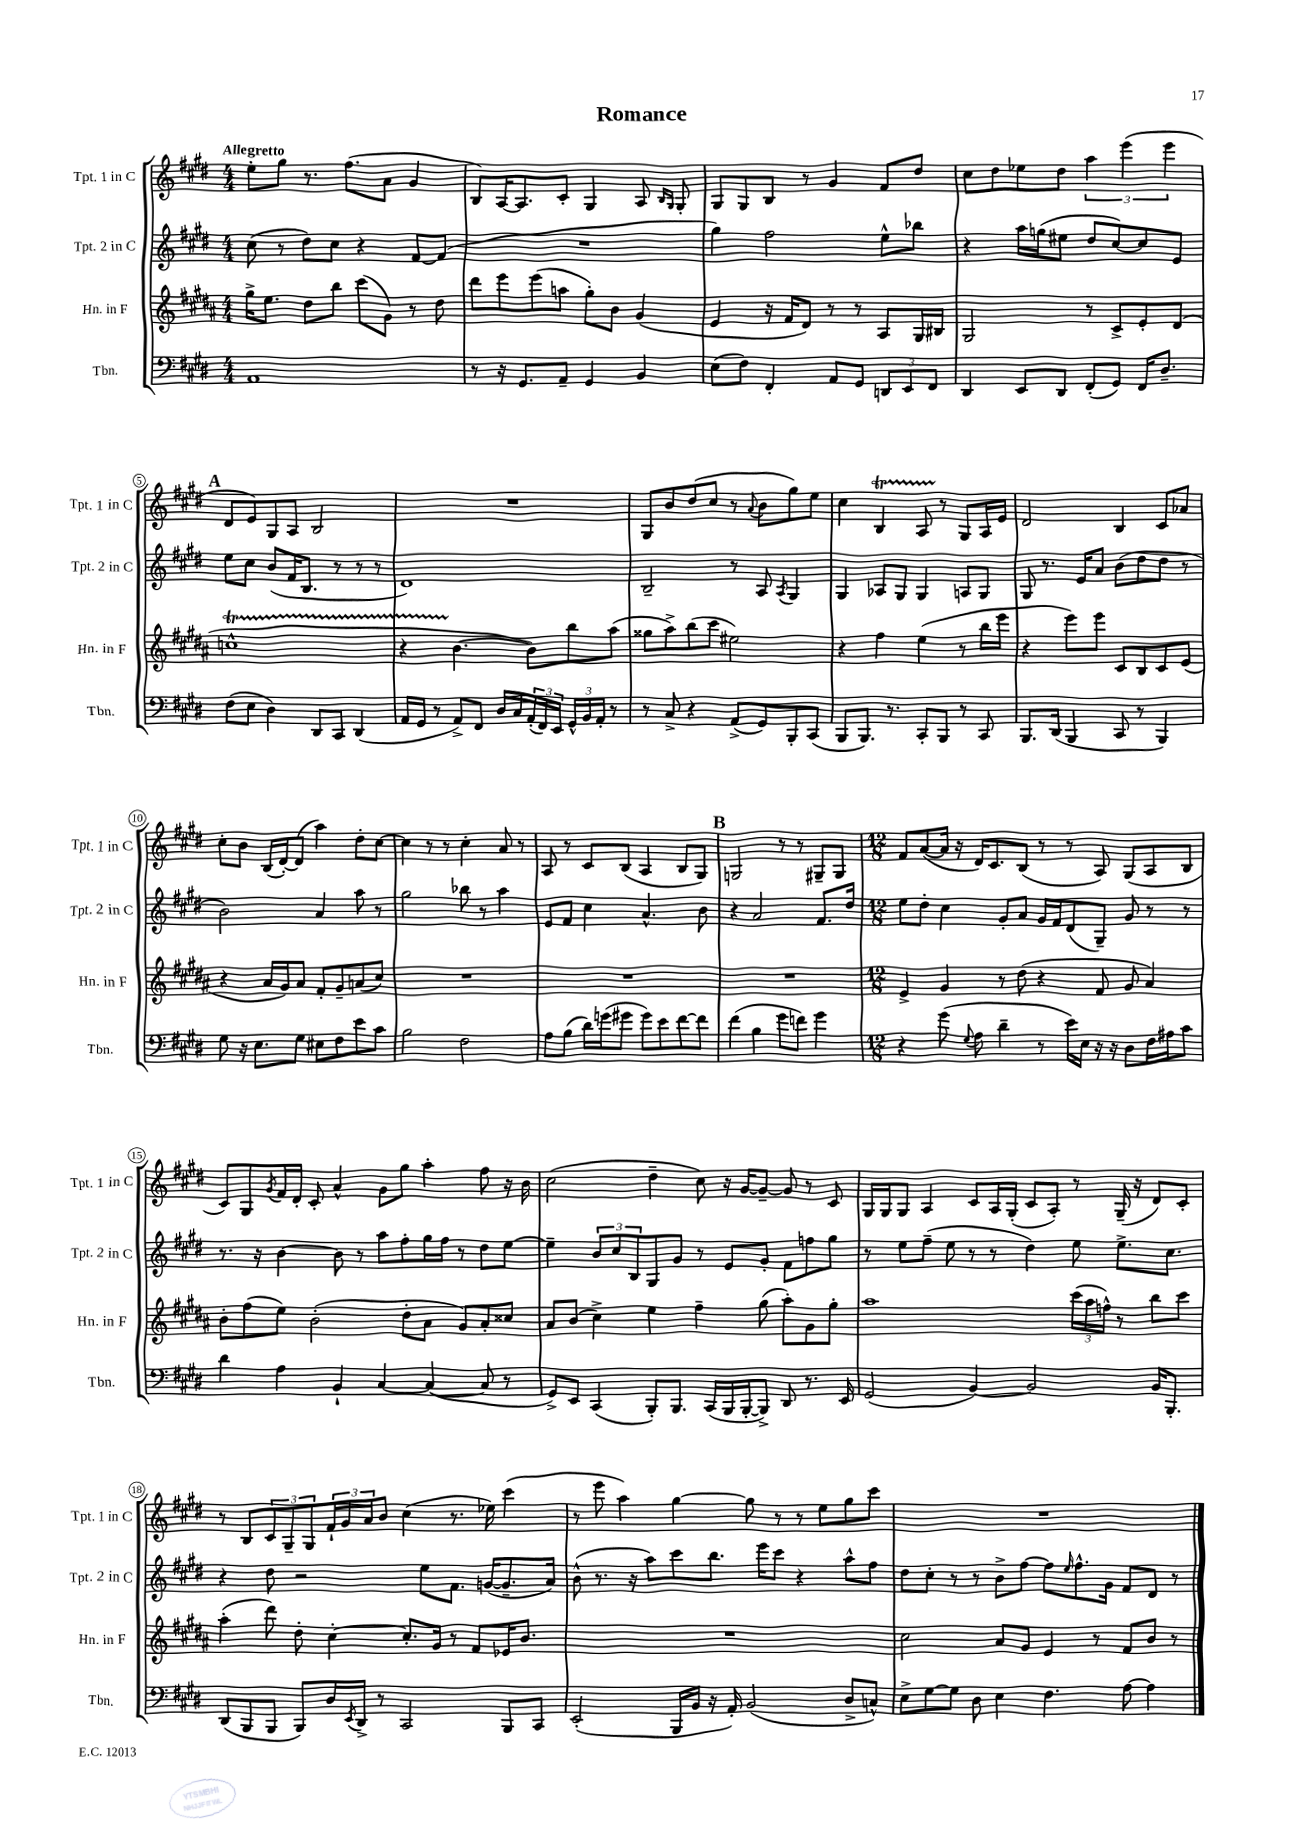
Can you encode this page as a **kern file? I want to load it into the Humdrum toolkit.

**kern	**kern	**kern	**kern
*staff4	*staff3	*staff2	*staff1
*clefF4	*clefG2	*clefG2	*clefG2
*k[f#c#g#d#]	*k[f#c#g#d#a#]	*k[f#c#g#d#]	*k[f#c#g#d#]
*M4/4	*M4/4	*M4/4	*M4/4
1AA	16gg#^\LK	(8cc#\	8ee'\L
.	8.ee\J	.	.
.	.	8r	8gg#\J
.	8dd#\L	8dd#\L)	8.r
.	8bb\J	8cc#\J	.
.	.	.	(8.ff#\L
.	(8ccc#\L	4r	.
.	8g#\J)	.	8a\J
.	8r	[8f#/L	4g#/
.	8dd#\	(8f#/]J	.
=	=	=	=
8r	8ddd#\L	1r	8B/L)
16r	8eee\	.	[16A/K
8.GG#/L	.	.	8.A/]
.	(8eee\	.	.
8AA~/J	8aa\J	.	8c#'/J
4GG#/	8gg#'\L)	.	4G#/
.	8b\J	.	.
4BB/	(4g#/	.	8A/
.	.	.	16qqB/LL
.	.	.	16qqG#/JJ
.	.	.	8G#'/
=	=	=	=
(8E\L	4e/	4gg#\)	8G#/L
8F#\J)	.	.	8G#/
4FF#'/	16r	2ff#\	8B/J
.	16f#/LK	.	.
.	8d#/J)	.	8r
8AA/L	8r	.	4g#/
8GG#/J	8r	.	.
12DD/L	8A#/L	8ee^^\L	8f#/L
12EE/	.	.	.
.	16G#/L	8bb-\J	8dd#/J
12FF#/J	.	.	.
.	16B#/JJ	.	.
=	=	=	=
4DD#/	2G#/	4r	8cc#\L
.	.	.	8dd#\
8EE/L	.	16aa\LL	8ee-\
.	.	(16gg\J	.
8DD#/J	.	8ee#\J	8dd#\J
(8FF#'/L	8r	8dd#/L	6aa\
8GG#/J)	8c#^/L	[8cc#/)	.
.	.	.	(6eee\
16FF#/LK	8e'/	8cc#/]	.
8.D#~/J	.	.	.
.	.	.	6eee\
.	(8d#/J	8e/J	.
=	=	=	=
(8F#\L	1cc^^	8ee\L	8d#/L
8E\J	.	8cc#\J	8e/)
4D#\)	.	(8b/L	8G#/
.	.	16f#/K	8A/J
.	.	8.B/J	.
8DD#/L	.	.	2B/
8CC#/J	.	8r	.
(4DD#/	.	8r	.
.	.	8r	.
=	=	=	=
16AA/LL	4r	1d#)	1r
16GG#/JJ	.	.	.
8r	.	.	.
8AA^/L)	[4.b\	.	.
8FF#/J	.	.	.
16D#/LL	.	.	.
16C#/	.	.	.
(24AA'/	8b\]L)	.	.
24FF#/)	.	.	.
24EE/JJ	.	.	.
24GG#^^/LL	8bb\	.	.
24BB/	.	.	.
24AA'/JJ	.	.	.
8r	(8aa#\J	.	.
=	=	=	=
8r	8gg##\L	2B~/	8G#/L
8C#^/	8aa#^\)	.	8b/
4r	(8bb\	.	(8dd#/
.	8ccc#\J	.	8cc#/J
(8AA^/L	2ee#\)	8r	8r
.	.	.	8qqa/
8GG#/)	.	8A/	8b\L
.	.	8qA/	.
8BBB'/	.	4G#/	8gg#\)
(8CC#/J	.	.	8ee\J
=	=	=	=
8BBB/L	4r	4G#/	4cc#\
8.BBB/J)	.	.	.
.	4ff#\	8A-/L	4B/
8.r	.	.	.
.	.	8G#/J	.
8CC#'/L	(4ee\	4G#/	8A/
8BBB/J	.	.	8r
8r	8r	8A/L	8G#/L
8CC#/	16bb\LL	8G#/J	16A/L
.	16eee\JJ	.	16e/JJ
=	=	=	=
8.BBB/L	4r	8G#/	2d#/
.	.	8.r	.
(16DD#/Jk	.	.	.
4BBB/	8eee\L)	.	.
.	.	16e/LK	.
.	8eee\J	8a/J	.
8CC#/	8c#/L	(8b\L	4B/
8r	8B/	8dd#\	.
4BBB/)	8c#/	8dd#\J	8c#/L
.	(8e/J	8r	8a-/J
=	=	=	=
8G#\	4r	2b\)	8cc#'\L
16r	.	.	8b\J
8.E\L	.	.	.
.	16a#/LL	.	(16B/LL
.	16g#/J)	.	[16d#'/J)
8G#\J	8a#/J	.	(8d#/]J
8E#\L	8f#'/L	4a/	4aa\)
8F#\	8g#~/	.	.
8e\	(8a/	8aa\	8dd#'\L
8c#\J	8cc#/J)	8r	[8cc#\J
=	=	=	=
2B\	1r	2gg#\	4cc#\]
.	.	.	8r
.	.	.	8r
2F#\	.	8bb-\	4cc#'\
.	.	8r	.
.	.	4aa\	8a/
.	.	.	8r
=	=	=	=
8A\L	1r	8e/L	8A/
(8B\J	.	8f#/J	8r
16d#\LL)	.	4cc#\	8c#/L
(16g\J	.	.	.
8g#\J	.	.	(8B/J
8g#\L)	.	4.a^^/	4A/
8e\	.	.	.
[8f#\	.	.	8B/L
8f#\]J	.	8b\	8G#/J)
=	=	=	=
(4f#\	1r	4r	2G/
4B\	.	2a/	.
8g#\L	.	.	8r
8f\J)	.	.	8r
4g#\	.	8.f#/L	8G#~/L
.	.	.	8G#/J
.	.	16dd#/Jk	.
=	=	=	=
*M12/8	*M12/8	*M12/8	*M12/8
4r	4e^/	8ee\L	8f#/L
.	.	8dd#'\J	([8a/
(8g#\	4g#/	4cc#\	16a/]Jk
.	.	.	16r
8qqG#/	.	.	.
8A\	.	.	16d#/LK)
.	.	.	8.c#/
4d#~\	8r	8g#'/L	.
.	(8dd#\	8a/J	(8B/J
8r	4r	16g#/LL	8r
.	.	16f#/J	.
16e\LL)	.	(8d#/	8r
16E\JJ	.	.	.
16r	8f#/	8G#~/J)	8A/)
16r	.	.	.
8D#\L	8g#/	8g#/	(8G#/L
16F#\L	4a#/)	8r	8A/
16A#\J	.	.	.
8c#\J	.	8r	8B/J
=	=	=	=
4d#\	8b'\L	8.r	8c#/L)
.	(8ff#\	.	8G#/
.	.	16r	.
.	.	.	8qg#/
4A\	8ee\J)	[4b\	16f#/L
.	.	.	16d#'/JJ
.	(2b'\	.	8c#'/
4BB`/	.	8b\]	4a^^/
.	.	8r	.
[4C#/	.	8aa\L	8g#\L
.	8dd#'\L	8ff#'\	8gg#\J
(4C#/_	8a#\J	16gg#\L	4aa'\
.	.	16ff#\JJ	.
.	8g#/L)	8r	.
8C#/]	8a#'/	8dd#\L	8ff#\
8r	8cc##/J	[8ee\J	16r
.	.	.	16b\
=	=	=	=
8GG#^/L)	8a#/L	4ee~\]	(2cc#\
8EE/J	(8b/J	.	.
(4CC#/	4cc#^\)	12b/L	.
.	.	12cc#/	.
.	.	12B/	.
8BBB'/L)	4ee\	8G#/	4dd#~\
8.BBB/J	.	8g#/J	.
.	4ff#~\	8r	8cc#\)
(16CC#/LL	.	.	.
16BBB/	.	8e/L	16r
[16BBB'/J	.	.	[16g#/LK
8BBB^/]J)	(8gg#\	8g#'/J	8g#~/_J
8DD#/	8aa#'\L)	8f#\L	8g#/]
8.r	8g#\	8ff\	8r
.	8gg#'\J	8gg#\J	8c#/
16EE/	.	.	.
=	=	=	=
(2GG#/	1aa#	8r	16G#/LL
.	.	.	16G#/J
.	.	8ee\L	8G#/J
.	.	(8ff#~\J	4A/
.	.	8ee\	.
[4BB/)	.	8r	8c#/L
.	.	8r	16A/L
.	.	.	(16G#'/JJ
2BB/]	.	4dd#\)	8c#/L
.	.	.	8A'/J)
.	(24ccc#\LL	8ee\	8r
.	24aa#\	.	.
.	24ff^^\JJ)	.	.
.	8r	8.ee^\L	(16G#~/
.	.	.	16r
16BB/LK	8bb\L	.	8d#/L)
8.BBB'/J	.	8.cc#\J	.
.	8ccc#\J	.	8c#'/J
=	=	=	=
(8DD#/L	(4aa#'\	4r	8r
8BBB/	.	.	8B/L
8BBB/J	8ddd#\)	8dd#\	12c#/
.	.	.	12G#~/
8BBB/L)	8dd#'\	2r	.
.	.	.	12G#/
16D#/L	[4cc#'\	.	24f#`/L
.	.	.	24g#/
8qEE/	.	.	.
16DD#^/JJ	.	.	.
.	.	.	24a/J
8r	.	.	8b/J
2CC#/	8.cc#'/]L	.	(4cc#\
.	.	8ee\L	.
.	16g#/Jk	.	.
.	8r	8.f#\J	8.r
.	8f#/L	.	.
.	.	([16g/LK	16ee-\)
8BBB/L	16e-/K	8.g~/]	(4ccc#\
.	8.b/J	.	.
8CC#/J	.	.	.
.	.	16a/Jk)	.
=	=	=	=
(2EE'/	1.r	(8b^^\	8r
.	.	8.r	8eee\
.	.	.	4aa\)
.	.	16r	.
.	.	8aa\L)	.
16BBB/LL	.	8ccc#\	[4gg#\
16BB/JJ	.	.	.
16r	.	8.bb\J	.
16AA'/)	.	.	.
(2BB/	.	.	8gg#\]
.	.	16eee\LK	.
.	.	8ccc#\J	8r
.	.	4r	8r
.	.	.	8ee\L
8D#^/L	.	8aa^^\L	8gg#\
8C^^/J)	.	8ff#\J	8ccc#\J
=	=	=	=
8E^\L	2cc#\	8dd#\L	1.r
[8G#\	.	8cc#'\J	.
8G#\]J	.	8r	.
8D#\	.	8r	.
4E\	8a#/L	8b^\L	.
.	8g#/J	[8ff#\J	.
4.F#\	4e/	8ff#\]L	.
.	.	16qqee/	.
.	.	8.ff#^^\	.
.	8r	.	.
.	.	16g#\Jk	.
[8A\	8f#/L	8f#/L	.
4A\]	8b/J	8d#/J	.
.	8r	8r	.
==	==	==	==
*-	*-	*-	*-
